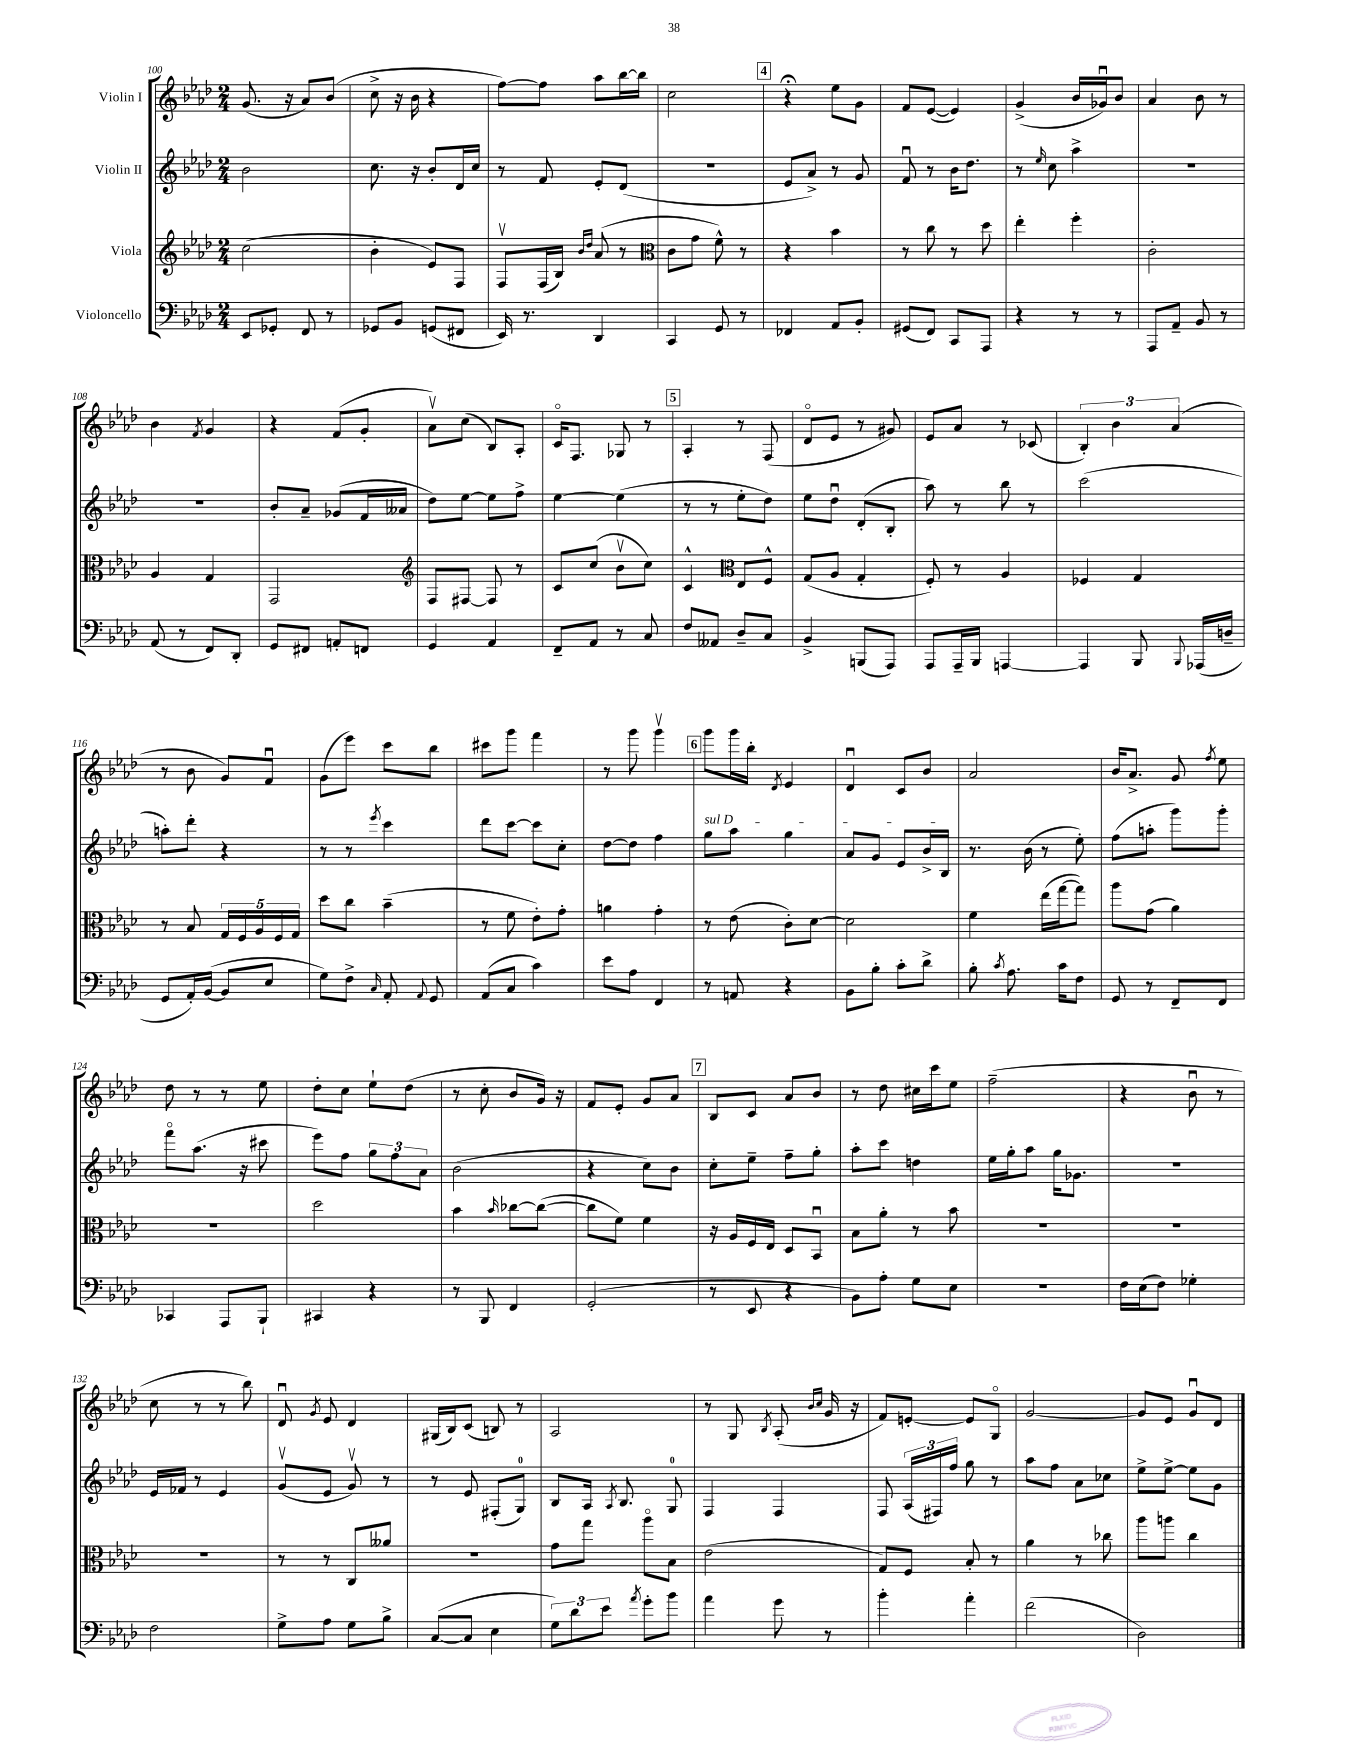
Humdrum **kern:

**kern	**kern	**kern	**kern
*part4	*part3	*part2	*part1
*staff4	*staff3	*staff2	*staff1
*I"Violoncello	*I"Viola	*I"Violin II	*I"Violin I
*clefF4	*clefG2	*clefG2	*clefG2
*k[b-e-a-d-]	*k[b-e-a-d-]	*k[b-e-a-d-]	*k[b-e-a-d-]
*M2/4	*M2/4	*M2/4	*M2/4
=100	=100	=100	=100
8EE-/L	(2cc\	2b-\	(8.g/
8GG-X'/J	.	.	.
.	.	.	16r
8FF/	.	.	8a-/L)
8r	.	.	(8b-/J
=101	=101	=101	=101
8GG-X/L	4b-'\	8.cc\	8cc^\
8BB-/J	.	.	16r
.	.	16r	16b-\
(8GGn/L	8e-/L)	8b-'/L	4r
8FF#X/J	8F/J	16d-/L	.
.	.	16cc/JJ	.
=102	=102	=102	=102
16EE-/)	8Fv/L	8r	[8ff\L)
8.r	.	.	.
.	(16F/L	8f/	8ff\J]
.	16B-/JJ)	.	.
.	16qqb-/LL	.	.
.	16qqdd-/JJ	.	.
4DD-/	(8a-/	8e-'/L	8aa-\L
.	8r	(8d-/J	[16bb-\L
.	.	.	16bb-\JJ]
=103	=103	=103	=103
*	*clefC3	*	*
4CC/	8c\L	2r	2cc\
.	8g\J	.	.
8GG/	8f^^\)	.	.
8r	8r	.	.
!!LO:REH:place=s1:t=4
=104	=104	=104	=104
4FF-X/	4r	8e-/L	4r;<
.	.	8a-^/J)	.
8AA-/L	4b-\	8r	8ee-\L
8BB-'/J	.	8g/	8g\J
=105	=105	=105	=105
(8GG#X/L	8r	8fu/	8f/L
8FF/J)	8cc\	8r	([8e-/J
8CC/L	8r	16b-\KL	4e-/])
.	.	8.dd-\J	.
8AAA-/J	8dd-\	.	.
=106	=106	=106	=106
4r	4ee-'\	8r	(4g^/
.	.	16qqee-/	.
.	.	8cc\	.
8r	4ff'\	4aa-^\	16b-/LL
.	.	.	16g-Xu/J)
8r	.	.	8b-/J
=107	=107	=107	=107
8AAA-/L	2c'\	2r	4a-/
8AA-~/J	.	.	.
8BB-/	.	.	8b-\
8r	.	.	8r
!!LO:LB:g=z
=108	=108	=108	=108
(8AA-/	4A-/	2r	4b-\
8r	.	.	.
.	.	.	8qf/
8FF/L)	4G/	.	4g/
8DD-'/J	.	.	.
=109	=109	=109	=109
8GG/L	2GG/	8b-'/L	4r
8FF#X/J	.	8a-~/J	.
8AAn'/L	.	(8g-X/L	(8f/L
8FFn/J	.	16f/L	8g'/J
.	.	16a--X/JJ	.
=110	=110	=110	=110
*	*clefG2	*	*
4GG/	8F/L	8dd-\L)	8a-v\L)
.	[8F#X/J	[8ee-\J	(8cc\J
4AA-/	8F#/]	8ee-\L]	8B-/L)
.	8r	8ff^\J	8A-'/J
=111	=111	=111	=111
8FF~/L	8c/L	[4ee-\	16c/KL
.	.	.	8.F/J
8AA-/J	(8cc/J	.	.
8r	8b-v\L	(4ee-\]	8G-X/
8C/	8cc\J)	.	8r
!!LO:REH:place=s1:t=5
=112	=112	=112	=112
8F/L	4c^^/	8r	4A-'/
8AA--X/J	.	8r	.
*	*clefC3	*	*
8D-~/L	8E-/L	8ee-'\L	8r
8C/J	8F^^/J	8dd-\J)	(8F/
=113	=113	=113	=113
4BB-^/	(8G/L	8ee-\L	8d-/L
.	8A-/J	8dd-u\J	8e-/J
(8BBBn/L	4G'/	(8d-'/L	8r
8AAA-/J)	.	8B-'/J	8g#X/)
=114	=114	=114	=114
8AAA-/L	8F'/)	8aa-\)	8e-/L
16AAA-~/L	8r	8r	8a-/J
16BBB-/JJ	.	.	.
[4AAAn/	4A-/	8bb-\	8r
.	.	8r	(8c-X/
=115	=115	=115	=115
4AAA/]	4F-X/	(2ccc\	6B-'/)
.	.	.	6b-\
8BBB-/	4G/	.	.
.	.	.	(6a-/
8qqBBB-/	.	.	.
(16AAA-X/LL	.	.	.
16Dn~/JJ	.	.	.
!!LO:LB:g=z
=116	=116	=116	=116
8GG/L	8r	8aan'\L)	8r
16AA-'/L)	8B-/	8ddd-'\J	8b-\
([16BB-/JJ	.	.	.
8BB-/L]	20G/LL	4r	8g/L)
.	20F/	.	.
.	20A-/	.	.
8E-/J	.	.	8fu/J
.	20F/	.	.
.	20G/JJ	.	.
=117	=117	=117	=117
8G\L)	8dd-\L	8r	(8g\L
8F^\J	8cc\J	8r	8eee-\J)
16qqC/	.	8qeee-/	.
8AA-'/	(4b-~\	4ccc\	8ccc\L
8qqAA-/	.	.	.
8GG/	.	.	8bb-\J
=118	=118	=118	=118
(8AA-/L	8r	8ddd-\L	8ccc#X\L
8C/J	8f\	[8ccc\J	8ggg\J
4c\)	8e-'\L)	8ccc\L]	4fff\
.	8g'\J	8cc'\J	.
=119	=119	=119	=119
8e-\L	4an\	[8dd-\L	8r
8A-\J	.	8dd-\J]	8ggg\
4FF/	4g'\	4ff\	4gggv\
!!LO:REH:place=s1:t=6
=120	=120	=120	=120
!	!	!LO:TX:a:i:t=sul D	!
8r	8r	8gg\L	8ggg\L
8AAn/	(8e-\	8aa-\J	16ggg\L
.	.	.	16bb-'\JJ
.	.	.	8qd-/
4r	8c'\L)	4gg\	4e-/
.	[8d-\J	.	.
=121	=121	=121	=121
8BB-\L	2d-\]	8a-/L	4d-u/
8B-'\J	.	8g/J	.
8c'\L	.	8e-/L	8c/L
8d-^\J	.	16b-^/L	8b-/J
.	.	16B-/JJ	.
=122	=122	=122	=122
8B-'\	4f\	8.r	2a-/
8qc/	.	.	.
8.A-\	.	.	.
.	.	(16b-\	.
.	(16ee-\LL	8r	.
16c\KL	[16gg\J	.	.
8F\J	8gg\J])	8ee-'\)	.
=123	=123	=123	=123
8GG/	8aa-\L	(8ff\L	16b-/KL
.	.	.	8.a-^/J
8r	(8g\J	8aan'\J	.
8FF~/L	4a-\)	8ggg\L)	8g/
.	.	.	8qff/
8FF/J	.	8ggg'\J	8ee-\
!!LO:LB:g=z
=124	=124	=124	=124
4CC-X/	2r	8fff\L	8dd-\
.	.	(8.aa-\J	8r
8AAA-/L	.	.	8r
.	.	16r	.
8BBB-`/J	.	8ccc#X\	8ee-\
=125	=125	=125	=125
4CC#X/	2dd-\	8eee-\L)	8dd-'\L
.	.	8ff\J	8cc\J
4r	.	12gg\L	8ee-`\L
.	.	12ff\	.
.	.	.	(8dd-\J
.	.	12a-\J	.
=126	=126	=126	=126
8r	4b-\	(2b-\	8r
8BBB-/	.	.	8cc'\
.	16qqb-/	.	.
4FF/	[8cc-X\L	.	8b-/L
.	(8cc-\J_	.	16g/Jk)
.	.	.	16r
=127	=127	=127	=127
(2GG'/	8cc-\L]	4r	8f/L
.	8f\J)	.	8e-'/J
.	4f\	8cc\L)	8g/L
.	.	8b-\J	8a-/J
!!LO:REH:place=s1:t=7
=128	=128	=128	=128
8r	16r	8cc'\L	8B-/L
.	16A-/LL	.	.
8EE-/	16F/	8ee-~\J	8c/J
.	16E-/JJ	.	.
4r	8D-/L	8ff~\L	8a-/L
.	8BB-u/J	8gg'\J	8b-/J
=129	=129	=129	=129
8BB-\L)	8B-\L	8aa-'\L	8r
8A-'\J	8a-'\J	8ccc\J	8dd-\
8G\L	8r	4ddn\	16cc#X\LL
.	.	.	16ccc\J
8E-\J	8b-\	.	8ee-\J
=130	=130	=130	=130
2r	2r	16ee-\LL	(2ff~\
.	.	16gg'\J	.
.	.	8aa-\J	.
.	.	16gg\KL	.
.	.	8.g-X\J	.
=131	=131	=131	=131
16F\LL	2r	2r	4r
(16E-\J	.	.	.
8F\J)	.	.	.
4G-X'\	.	.	8b-u\
.	.	.	8r
!!LO:LB:g=z
=132	=132	=132	=132
2F\	2r	16e-/LL	8cc\
.	.	16f-X/JJ	.
.	.	8r	8r
.	.	4e-/	8r
.	.	.	8bb-\)
=133	=133	=133	=133
8G^\L	8r	(8gv/L	8d-u/
.	.	.	8qg/
8A-\J	8r	8e-/J	8e-/
8G\L	8C/L	8gv/)	4d-/
8B-^\J	8a--X/J	8r	.
=134	=134	=134	=134
([8C/L	2r	8r	(16G#X/LL
.	.	.	16B-/J)
8C/J]	.	8e-/	(8c/J
4E-\	.	(8F#X'/L	8Bn/)
.	.	8G/J)	8r
=135	=135	=135	=135
12G\L)	8g\L	8B-/L	2A-/
12d-\	.	.	.
.	8gg\J	16A-/Jk	.
12e-\J	.	.	.
.	.	8qA-/	.
.	.	8.B-/	.
8qa-/	.	.	.
8g'\L	8aa-\L	.	.
8b-\J	8B-\J	8G/	.
=136	=136	=136	=136
4a-\	(2e-\	4F/	8r
.	.	.	8G/
.	.	.	8qB-/
8g\	.	4F/	(8A-'/
.	.	.	16qqb-/LL
.	.	.	16qqcc/JJ
8r	.	.	16g/
.	.	.	16r
=137	=137	=137	=137
4b-'\	8G/L)	8F/	8f/L)
.	8F/J	(24A-/LL	[8en'/J
.	.	24F#X/)	.
.	.	24ff/JJ	.
4a-'\	8B-'/	8gg\	8e/L]
.	8r	8r	8G/J
=138	=138	=138	=138
(2f\	4a-\	8aa-\L	[2g/
.	.	8ff\J	.
.	8r	8a-\L	.
.	8cc-X\	8cc-X\J	.
=139	=139	=139	=139
2D-\)	8aa-\L	8ee-^\L	8g/L]
.	8aan\J	[8ee-^\J	8e-/J
.	4cc\	8ee-\L]	8gu/L
.	.	8g\J	8d-/J
==	==	==	==
*-	*-	*-	*-
